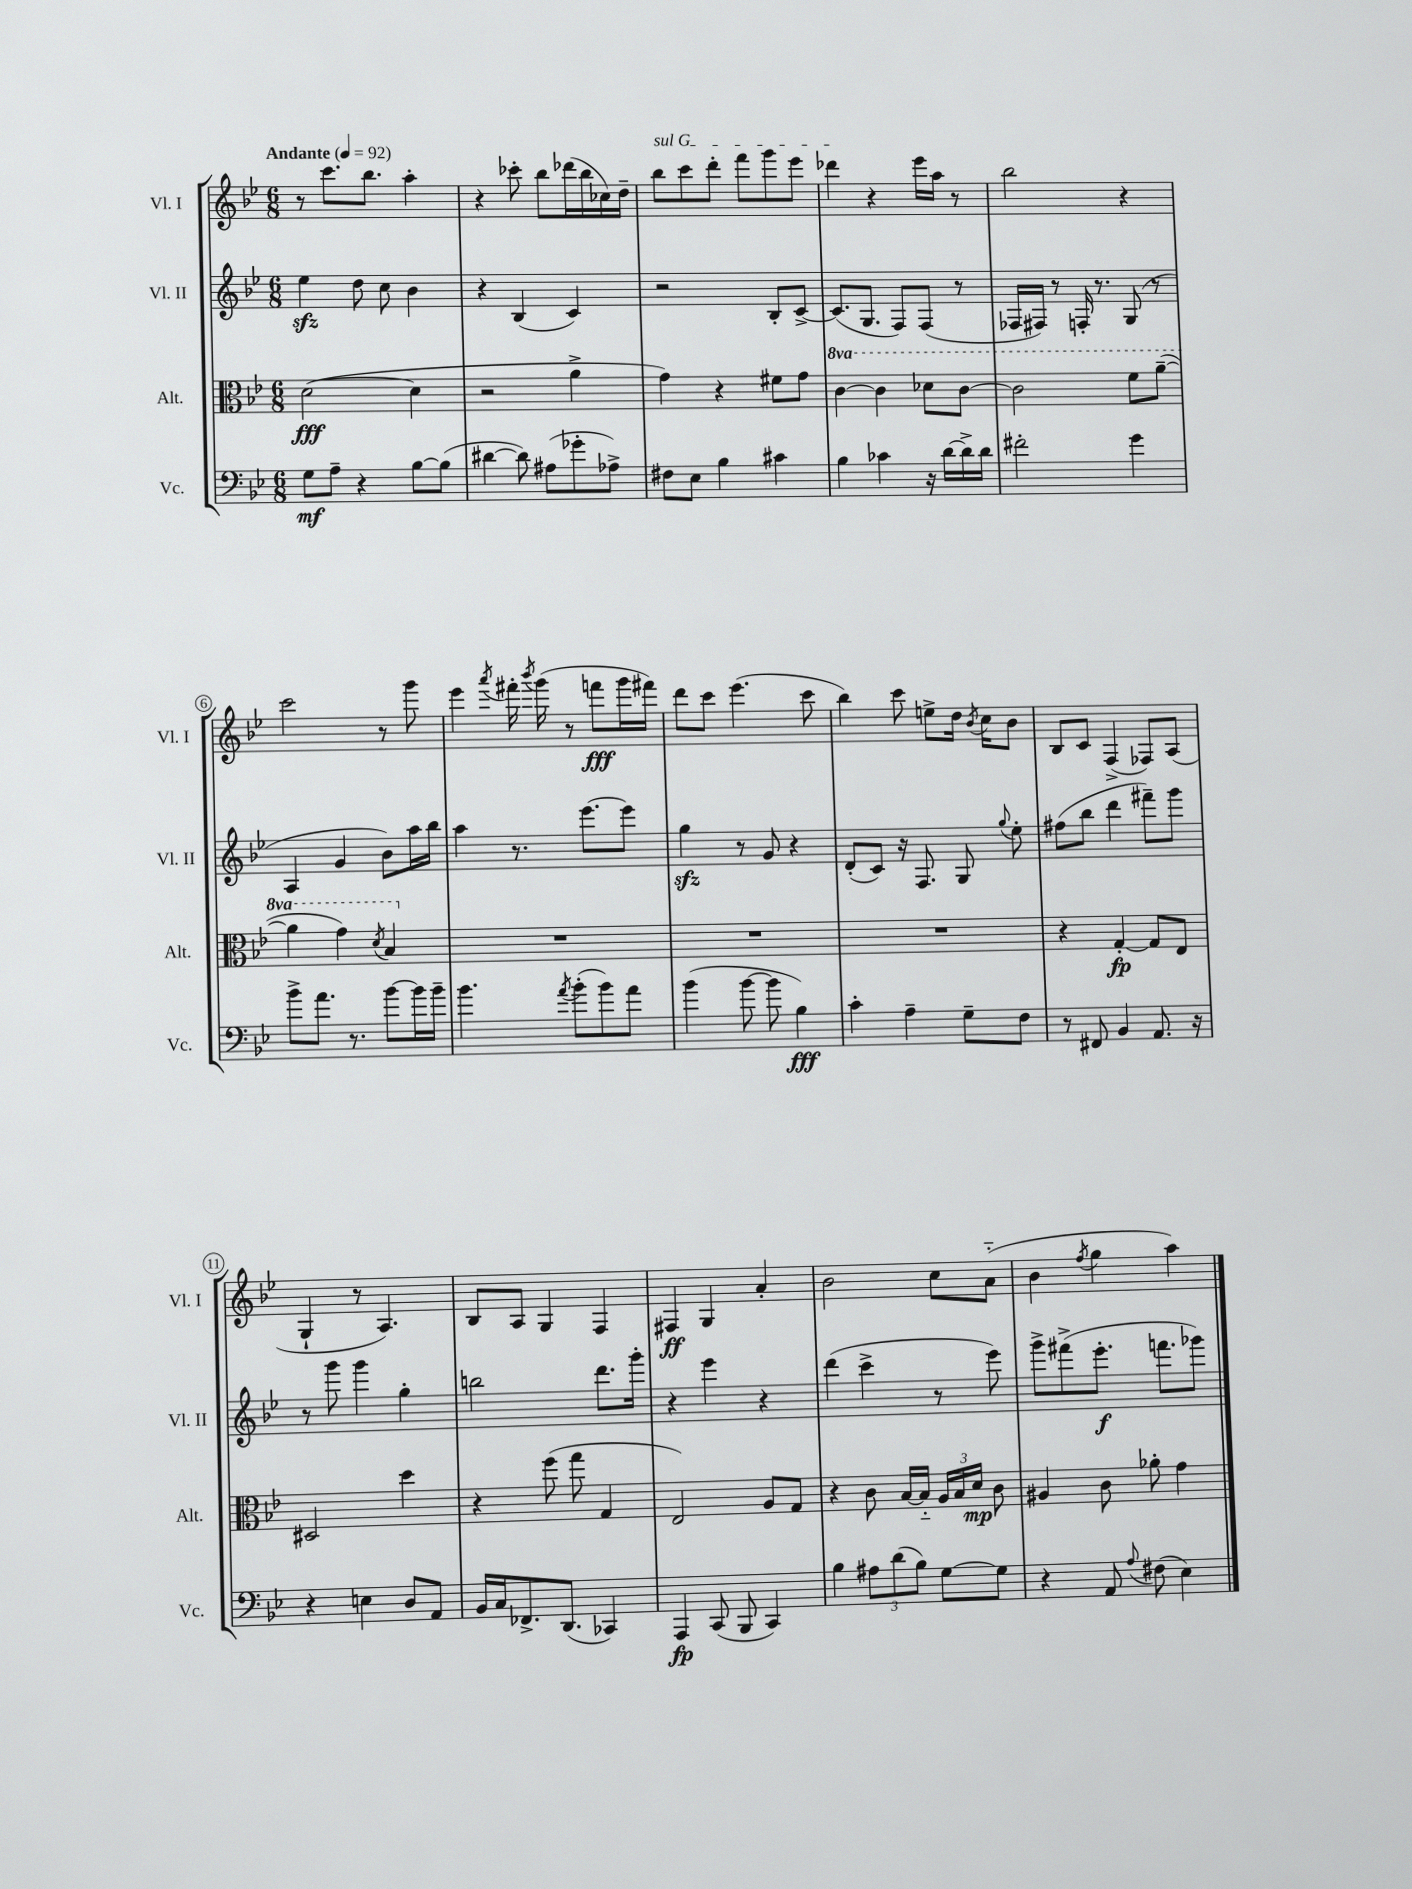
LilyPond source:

<<
\new StaffGroup <<
\new Staff = "s0" \with { instrumentName = "Vl. I" shortInstrumentName = "Vl. I" } {
    \clef treble \key bes \major \numericTimeSignature \time 6/8 \tempo "Andante" 4 = 92
    \autoBeamOff r8 c'''8.[ bes''8.] a''4-. |
    r4 ces'''8-. bes''8[ des'''16( bes''16 ces''16) d''16]-- |
    \once \override TextSpanner.bound-details.left.text = \markup { \italic "sul G" } bes''8[\startTextSpan c'''8 d'''8]-. f'''8[ g'''8 ees'''8] |
    des'''4\stopTextSpan r4 ees'''16[ a''16] r8 |
    bes''2 r4 |
    c'''2 r8 g'''8 |
    ees'''4 \acciaccatura { a'''8 } fis'''16-. \acciaccatura { bes'''8 } g'''16( r8 f'''8[\fff g'''16 fis'''16]) |
    d'''8[ c'''8] ees'''4.( c'''8 |
    bes''4) c'''8 e''8[-> d''16] \acciaccatura { bes'8 } c''16[ bes'8] |
    bes8[ c'8] f4->( fes8[) a8]( |
    g4-! r8 a4.) |
    bes8[ a8] g4 f4 |
    fis4\ff g4 a'4-. |
    bes'2 c''8[ a'8]-_( |
    bes'4 \acciaccatura { f''8 } g''4 a''4) \bar "|." |
}
\new Staff = "s1" \with { instrumentName = "Vl. II" shortInstrumentName = "Vl. II" } {
    \clef treble \key bes \major \numericTimeSignature \time 6/8
    \autoBeamOff ees''4\sfz d''8 c''8 bes'4 |
    r4 bes4( c'4) |
    r2 bes8[-. c'8]~-> |
    c'8.[( g8.] f8[) f8]( r8 |
    fes16[ fis16]) r8 f16-. r8. g8( r8 |
    a4 g'4 bes'8[) a''16 bes''16] |
    a''4 r8. ees'''8.[~ ees'''8] |
    g''4\sfz r8 g'8 r4 |
    d'8[-.( c'8]) r16 f8. g8 \appoggiatura { g''8 } ees''8-. |
    fis''8[( bes''8] d'''4 fis'''8[--) g'''8] |
    r8 g'''8 g'''4 g''4-. |
    b''2 d'''8.[ g'''16]-. |
    r4 ees'''4 r4 |
    d'''4( c'''4-> r8 ees'''8) |
    g'''8[-> fis'''8->( ees'''8.]-.\f f'''8.[ ges'''8]) \bar "|." |
}
\new Staff = "s2" \with { instrumentName = "Alt." shortInstrumentName = "Alt." } {
    \clef alto \key bes \major \numericTimeSignature \time 6/8 \set Staff.ottavationMarkups = #ottavation-simple-ordinals
    \autoBeamOff d'2~\fff( d'4 |
    r2 a'4-> |
    g'4) r4 fis'8[ g'8] |
    \ottava #1 c''4~ c''4 des''8[ c''8]~ |
    c''2 f''8[ a''8]~--( |
    a''4 g''4) \acciaccatura { d''8 } bes'4 \ottava #0 |
    R2. |
    R2. |
    R2. |
    r4 g4~-.\fp g8[ ees8] |
    dis2 d''4 |
    r4 f''8( g''8 g4 |
    ees2) a8[ g8] |
    r4 c'8 bes16[~ bes16]-_ \tuplet 3/2 { a16[ bes16 d'16]\mp } c'8 |
    ais4 c'8 aes'8-. g'4 \bar "|." |
}
\new Staff = "s3" \with { instrumentName = "Vc." shortInstrumentName = "Vc." } {
    \clef bass \key bes \major \numericTimeSignature \time 6/8
    \autoBeamOff g8[\mf a8]-- r4 bes8[~ bes8]( |
    dis'4~ dis'8) ais8[( ges'8-. aes8]->) |
    fis8[ ees8] bes4 cis'4 |
    bes4 ces'4 r16 d'16[~ d'16-> d'16] |
    fis'2-. g'4 |
    bes'8[-> a'8.] r8. bes'8[~ bes'16 bes'16]-- |
    bes'4. \acciaccatura { a'8 } bes'8[-.( bes'8) a'8] |
    bes'4( bes'8~ bes'8 bes4\fff) |
    c'4-. a4-- g8[-- f8] |
    r8 fis,8 bes,4 a,8. r16 |
    r4 e4 d8[ a,8] |
    bes,16[ c16 fes,8.-> d,8.]( ces,4) |
    a,,4\fp c,8( bes,,8 c,4) |
    bes4 \tuplet 3/2 { ais8[ d'8( bes8]) } g8[~ g8] |
    r4 a,8 \appoggiatura { a8 } fis8( ees4) \bar "|." |
}
>>
>>
\layout { \context { \Score \override BarNumber.stencil = #(make-stencil-circler 0.1 0.3 ly:text-interface::print) } }
